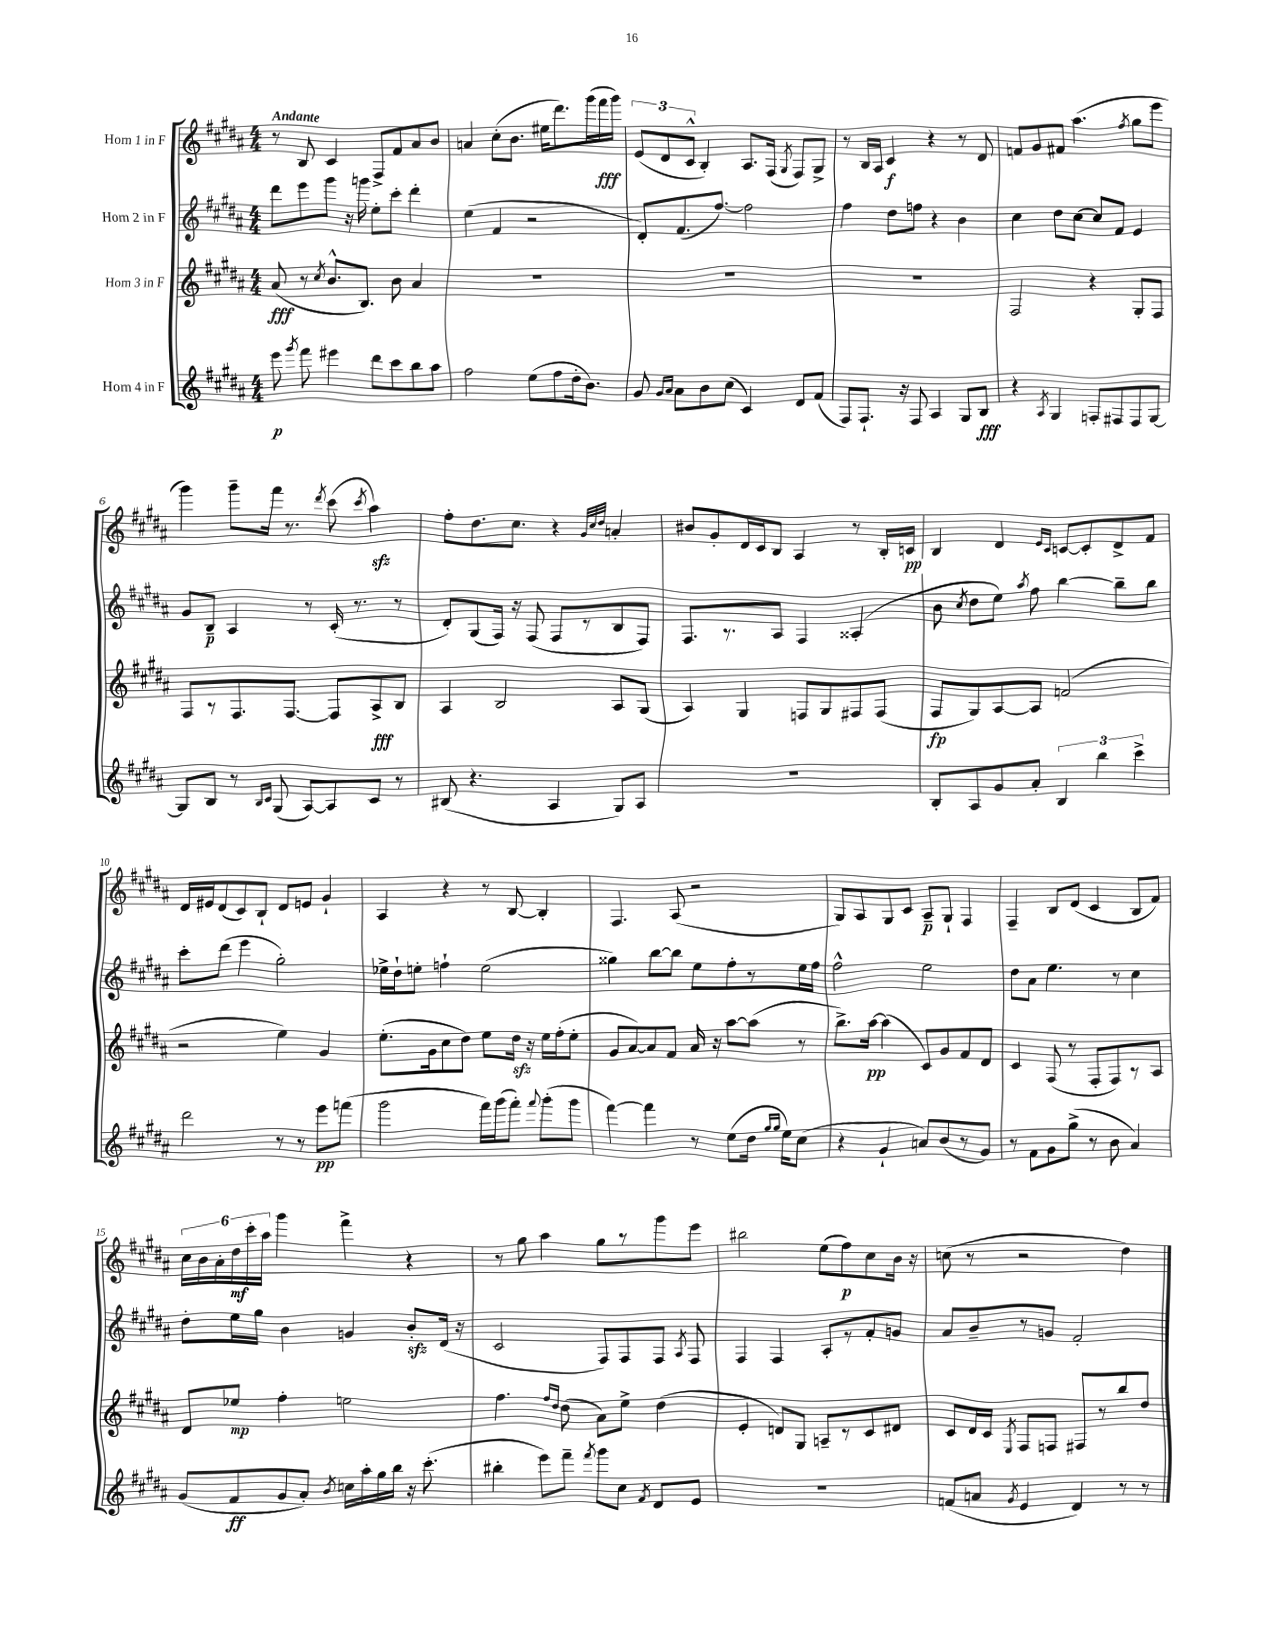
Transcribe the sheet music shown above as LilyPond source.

<<
\new StaffGroup <<
\new Staff = "s0" \with { instrumentName = "Horn 1 in F" } {
    \clef treble \key b \major \numericTimeSignature \time 4/4 \tempo "Andante"
    \autoBeamOff r8 b8 cis'4 fis8[-> fis'8 ais'8 b'8] |
    a'4 cis''8[-.( b'8.] eis''16[ dis'''8.) gis'''16( fis'''16\fff gis'''16]) |
    \tuplet 3/2 { e'8[( dis'8 cis'8]-^ } b4-.) ais8.[ fis16]( \acciaccatura { gis8 } fis8[) gis8]-> |
    r8 b16[ ais16] cis'4\f r4 r8 dis'8 |
    f'8[ gis'8 fis'8] ais''4.( \acciaccatura { fis''8 } gis''8[ e'''8] |
    gis'''4) gis'''8[-- fis'''16] r8. \acciaccatura { dis'''8 } cis'''8( \acciaccatura { cis'''8 } ais''4\sfz) |
    fis''8[-. dis''8. cis''8.] r4 \grace { gis'32[ cis''32 dis''32] } a'4-. |
    bis'8[ gis'8-. dis'16 cis'16 b8] ais4 r8 b16[-. c'16]\pp |
    b4 dis'4 \grace { e'16[ cis'16] } c'8[~ c'8-. dis'8-> fis'8] |
    dis'16[ eis'16 dis'8( cis'8) b8]-! dis'8[ e'8] gis'4-! |
    ais4 r4 r8 b8~ b4-. |
    fis4. ais8( r2 |
    gis8[) ais8 gis8 cis'8] ais8[--\p gis8]-! fis4 |
    fis4-- b8[ dis'8]( cis'4 b8[ fis'8]) |
    \tuplet 6/4 { cis''16[ b'16 ais'16-. dis''16\mf cis'''16-. ais''16] } gis'''4 fis'''4-> r4 |
    r8 gis''8 ais''4 gis''8[ r8 gis'''8 e'''8] |
    bis''2 e''8[( fis''8\p) cis''8 b'16] r16 |
    c''8( r8 r2 dis''4) \bar "|." |
}
\new Staff = "s1" \with { instrumentName = "Horn 2 in F" } {
    \clef treble \key b \major \numericTimeSignature \time 4/4
    \autoBeamOff dis'''8[ e'''8 gis'''8] r16 g'''16 e''8[-. cis'''8]-. dis'''4-. |
    e''4( fis'4 r2 |
    dis'8[-.) fis'8.( fis''8.]~) fis''2 |
    fis''4 dis''8[ f''8] r4 b'4 |
    cis''4 dis''8[ cis''8]~ cis''8[ fis'8] e'4 |
    gis'8[ b8]--\p ais4 r8 cis'16-.( r8. r8 |
    dis'8[-.) gis8( fis16]) r16 fis8( fis8[ r8 b8 fis8]) |
    fis8.[ r8. ais8] fis4 aisis4-.( |
    b'8 \acciaccatura { cis''8 } dis''8[ e''8]) \acciaccatura { ais''8 } fis''8 b''4~ b''8[-- b''8] |
    cis'''8[-. dis'''8]( e'''4 gis''2-.) |
    ees''16[-> dis''16-! e''8]-. f''4-! e''2( |
    gisis''4) b''8[~ b''8] e''8[ fis''8-. r8 e''16 fis''16] |
    fis''2-^ e''2 |
    dis''8[ ais'8] e''4. r8 cis''4 |
    dis''8[-. e''16 gis''16] b'4 g'4 b'8[-.\sfz dis'16]( r16 |
    cis'2 fis8[) fis8 fis8] \acciaccatura { ais8 } fis8 |
    fis4 fis4 ais8[-. r8 fis'8-. g'8] |
    ais'8[ b'8-- r8 g'8] fis'2-. \bar "|." |
}
\new Staff = "s2" \with { instrumentName = "Horn 3 in F" } {
    \clef treble \key b \major \numericTimeSignature \time 4/4
    \autoBeamOff ais'8\fff( r8 \acciaccatura { cis''8 } b'8.[-^ b8.]) b'8 ais'4 |
    R1 |
    R1 |
    R1 |
    fis2 r4 gis8[-. fis8] |
    fis8[ r8 fis8. fis8.]~ fis8[ ais8->\fff b8] |
    ais4 b2 ais8[ gis8]( |
    ais4) gis4 f8[ gis8 fis8 fis8]( |
    fis8[\fp gis8) ais8~ ais8] f'2( |
    r2 e''4) gis'4 |
    e''8.[-.( gis'16 cis''8 dis''8]) e''8[ dis''16]\sfz r16 e''16[ fis''16-.( e''8]-. |
    gis'8[ ais'8~) ais'8 fis'8] ais'16 r16 ais''8[~ ais''8]( r8 |
    b''8.[->) ais''16]~\pp ais''4( cis'8[) gis'8 fis'8 dis'8] |
    cis'4 fis8( r8 fis8[-. fis8) r8 ais8] |
    dis'8[ ees''8]\mp fis''4-. e''2 |
    fis''4. \grace { fis''16[ dis''16] } dis''8( ais'8[) e''8]-> dis''4( |
    e'4-. d'8[) gis8] a8[-- r8 cis'8 dis'8] |
    cis'8[ dis'16 cis'16] \acciaccatura { e8 } fis8[ f8] fis8[ r8 b''8 dis''8] \bar "|." |
}
\new Staff = "s3" \with { instrumentName = "Horn 4 in F" } {
    \clef treble \key b \major \numericTimeSignature \time 4/4
    \autoBeamOff e'''8\p \acciaccatura { gis'''8 } fis'''8 eis'''4 dis'''8[ cis'''8 b''8 ais''8] |
    fis''2 e''8[( fis''8 dis''16-. b'8.]) |
    gis'8 \grace { gis'16[ ais'16] } ais'8[ b'8 cis''8]( cis'4) dis'8[ fis'8]( |
    fis8[) fis8.]-! r16 fis8 ais4 gis8[ b8]\fff |
    r4 \acciaccatura { ais8 } gis4 f8[-. fis8 fis8 gis8]~ |
    gis8[ b8] r8 \grace { b16[ cis'16] } gis8( ais8[~) ais8 cis'8] r8 |
    bis8( r4. ais4 gis8[) ais8] |
    R1 |
    b8[-. ais8 gis'8 ais'8]-. \tuplet 3/2 { b4 b''4 cis'''4-> } |
    dis'''2 r8 r8 e'''8[\pp f'''8]( |
    gis'''2 fis'''16[) gis'''16( fis'''8]-.) \appoggiatura { fis'''8 } gis'''8[-.( gis'''8] |
    fis'''4~) fis'''4 r8 e''8[( dis''16] \grace { gis''16[ gis''16] } e''16[) cis''8]( |
    r4 gis'4-! a'8[) b'8( r8 gis'8]) |
    r8 fis'8[ gis'8 gis''8]->( r8 b'8 ais'4) |
    gis'8[( fis'8\ff gis'8 ais'8]-.) \acciaccatura { b'8 } c''16[ ais''16-. gis''16 b''16] r16 cis'''8.-.( |
    bis''4-. e'''8[) fis'''8]-- \acciaccatura { fis'''8 } gis'''8[ cis''8] \acciaccatura { fis'8 } dis'8[ e'8] |
    R1 |
    f'8[( a'8] \acciaccatura { gis'8 } e'4 dis'4) r8 r8 \bar "|." |
}
>>
>>
